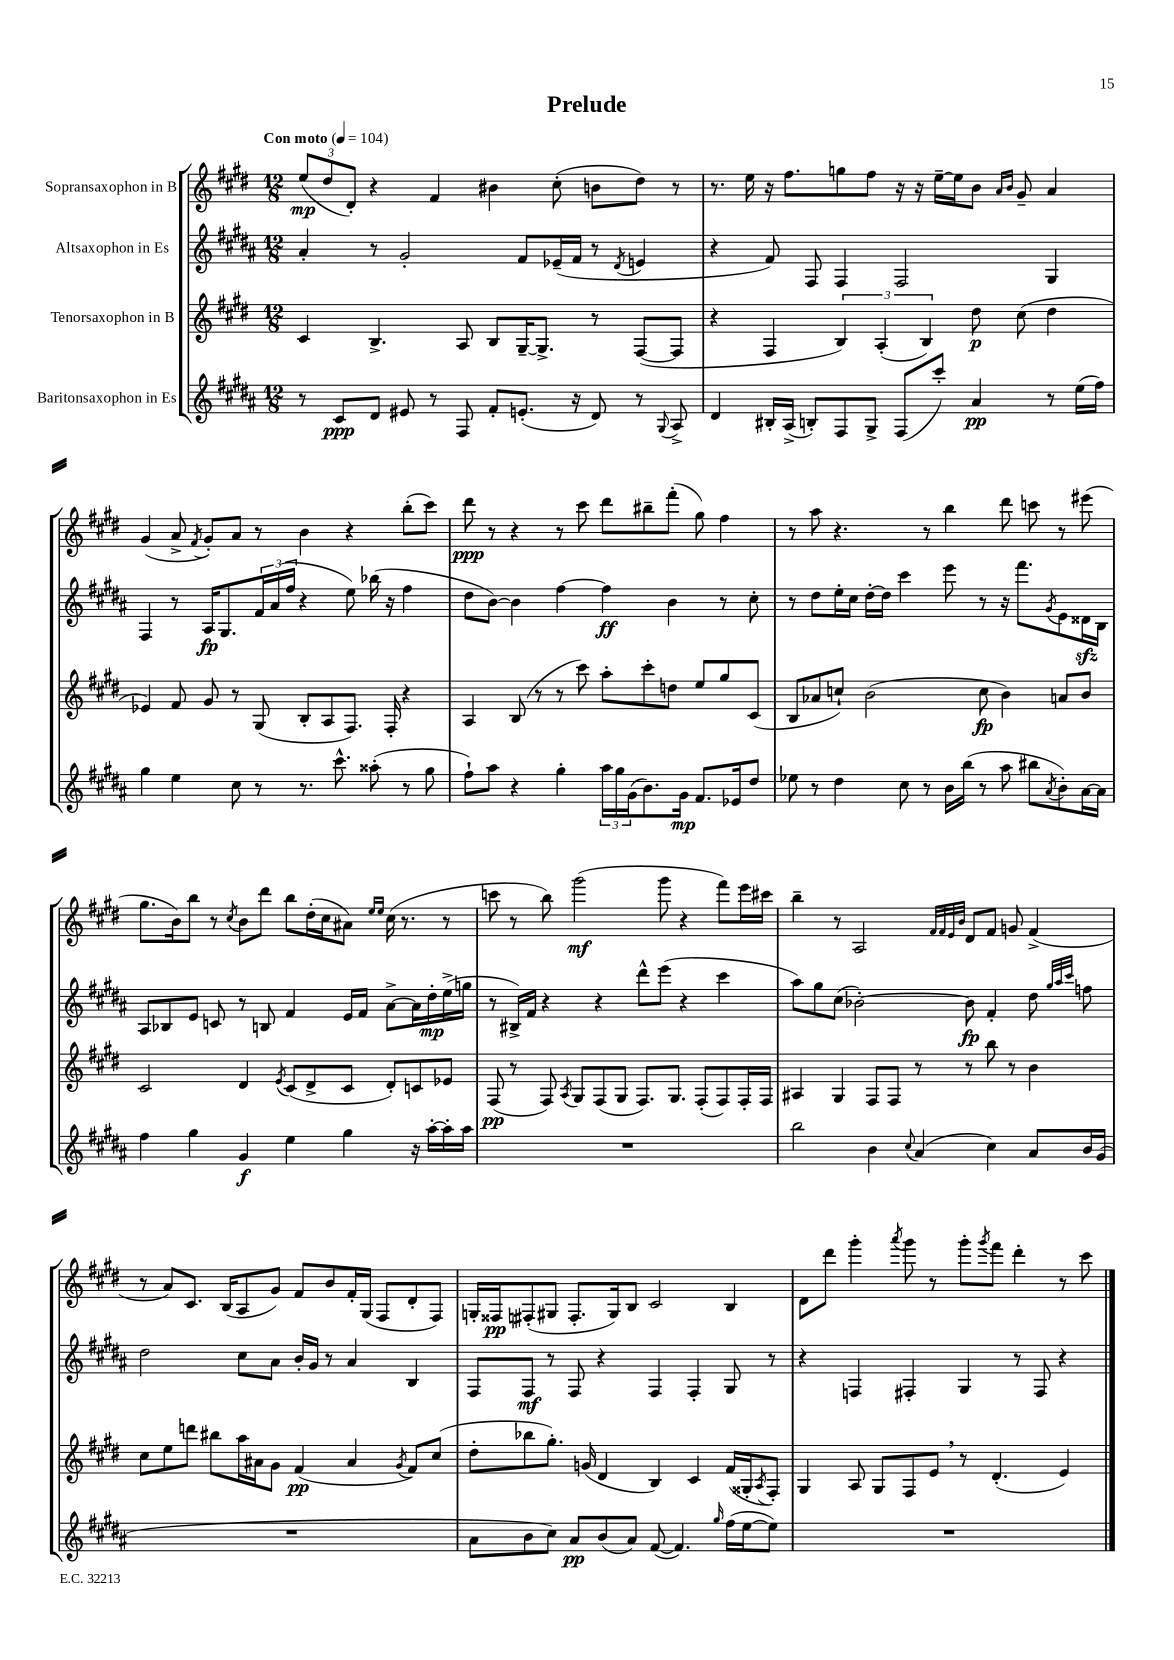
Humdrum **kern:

**kern	**kern	**kern	**kern
*staff4	*staff3	*staff2	*staff1
*clefG2	*clefG2	*clefG2	*clefG2
*k[f#c#g#d#a#]	*k[f#c#g#d#]	*k[f#c#g#d#a#]	*k[f#c#g#d#]
*M12/8	*M12/8	*M12/8	*M12/8
*MM104	*MM104	*MM104	*MM104
8r	4c#/	4a#'/	(12ee/L
.	.	.	12dd#/
8c#/L	.	.	.
.	.	.	12d#'/J)
8d#/J	4.B^/	8r	4r
8e#/	.	2g#'/	.
8r	.	.	4f#/
8F#/	8A/	.	.
8f#'/L	8B/L	.	4b#\
(8.e'/J	[16G#~/K	8f#/L	.
.	8.G#^/]J	.	.
.	.	(16e-~/L	(8cc#'\
16r	.	16f#/JJ	.
8d#/)	8r	8r	8b\L
.	.	8qd#/	.
8r	([8F#/L	4e/	8dd#\J)
8qqG#/	.	.	.
8A#^/	8F#/]J	.	8r
=	=	=	=
4d#/	4r	4r	8.r
.	.	.	16ee\
16B#'/LL	4F#/	8f#/)	16r
(16A#^/JJ	.	.	8.ff#\L
8B'/L)	.	8F#/	.
8F#/	6B/)	4F#/	8gg\
8G#^/J	.	.	8ff#\J
.	(6A'/	.	.
(8F#/L	.	2F#/	16r
.	.	.	16r
.	6B/)	.	.
8ccc#'/J)	.	.	[16ee~\LL
.	.	.	16ee\]J
4a#/	8dd#\	.	8b\J
.	.	.	16qqa/LL
.	.	.	16qqb/JJ
.	(8cc#\	.	8g#~/
8r	4dd#\	4G#/	4a/
(16ee\LL	.	.	.
16ff#\JJ)	.	.	.
=	=	=	=
4gg#\	4e-/)	4F#/	(4g#/
4ee\	8f#/	8r	8a^/
.	.	.	8qf#/
.	8g#/	16A#/LK	8g#'/L)
.	.	8.G#/	.
8cc#\	8r	.	8a/J
8r	(8G#/	24f#/L	8r
.	.	(24a#/	.
.	.	24ff#/JJ	.
8.r	8B'/L	4r	4b\
.	8A/	.	.
8.ccc#^^\	.	.	.
.	8.F#/J)	8ee\)	4r
(8aa##'\	.	(16bb-\	.
.	16F#'/	16r	.
8r	4r	4ff#\	(8bb'\L
8gg#\	.	.	8ccc#\J)
=	=	=	=
8ff#`\L)	4A/	8dd#\L	8ddd#\
8aa#\J	.	[8b\J)	8r
4r	(8B/	4b\]	4r
.	8r	.	.
4gg#'\	8r	[4ff#\	8r
.	8ccc#\)	.	8ccc#\
24aa#\LL	8aa'\L	4ff#\]	8ddd#\L
24gg#\	.	.	.
(24g#\J	.	.	.
8.b\)	8ccc#'\	.	8bb#~\
.	8dd\J	4b\	(8fff#'\J
16g#\Jk	.	.	.
8.f#/L	8ee/L	.	8gg#\)
.	8gg#/	8r	4ff#\
16e-/k	.	.	.
8dd#/J	(8c#/J	8cc#'\	.
=	=	=	=
8ee-\	8B/L	8r	8r
8r	8a-/	8dd#\L	8aa\
4dd#\	8cc`/J)	16ee'\L	4.r
.	.	16cc#\JJ	.
.	(2b\	[16dd#'\LL	.
.	.	16dd#\]JJ	.
8cc#\	.	4ccc#\	.
8r	.	.	8r
16b\LL	.	8eee\	4bb\
(16bb\JJ	.	.	.
8r	8cc\	8r	.
8aa#\	4b\)	16r	8ddd#\
.	.	8.fff#\L	.
8bb#\L	.	.	8ccc\
8qa#/	.	8qg#/	.
8b'\)	8a/L	8e\	8r
[16a#\L	8b/J	16d##\L	(8eee#\
16a#\]JJ	.	16B\JJ	.
=	=	=	=
4ff#\	2c#/	8A#/L	8.gg#\L
.	.	8B-/	.
.	.	.	16b\k)
4gg#\	.	8e/J	8bb\J
.	.	8c/	8r
.	.	.	8qcc#/
4g#/	4d#/	8r	8b\L
.	.	8B/	8ddd#\J
.	8qe/	.	.
4ee\	(8c#/L	4f#/	8bb\L
.	8d#^/	.	(16dd#'\L
.	.	.	16cc#\J
4gg#\	8c#/J	16e/LL	8a#\J)
.	.	16f#/JJ	.
.	.	.	16qqee/LL
.	.	.	16qqee/JJ
.	8d#'/L)	[8a#^\L	(16cc#\
.	.	.	8.r
16r	8c/	16a#\]L	.
[16aa#'\LL	.	16dd#'\	.
16aa#'\]	8e-/J	(16ee^\	8r
16aa#\JJ	.	16gg\JJ	.
=	=	=	=
1.r	(8F#/	8r	8ccc\
.	8r	16B#^/LL)	8r
.	.	16f#/JJ	.
.	8F#/)	4r	8bb\)
.	8qA/	.	.
.	8G#/L	.	(2ggg#\
.	(8F#/	4r	.
.	8G#/J	.	.
.	8.F#/L)	8ddd#^^\L	.
.	.	(8eee\J	8ggg#\
.	8.G#/J	.	.
.	.	4r	4r
.	(8F#'/L	.	.
.	8F#/)	4ccc#\	8fff#\L)
.	16F#'/L	.	16eee\L
.	16F#/JJ	.	16ccc#\JJ
=	=	=	=
2bb\	4A#/	8aa#\L)	4bb~\
.	.	8gg#\	.
.	4G#/	(8cc#\J	8r
.	.	[2b-'\)	2A/
4b\	8F#/L	.	.
.	8F#/J	.	.
8qqcc#/	.	.	.
(4a#/	8r	.	.
.	.	.	32qqf#/LLL
.	.	.	32qqf#/
.	.	.	32qqe/
.	.	.	32qqb/JJJ
.	8r	8b-\]	8d#/L
4cc#\)	8bb\	4f#'/	8f#/J
.	8r	.	8g/
8a#/L	4b\	8dd#\	(4f#^/
.	.	32qqgg#/LLL	.
.	.	32qqaa#/	.
.	.	32qqccc#/JJJ	.
16b/L	.	8ff\	.
(16g#/JJ	.	.	.
=	=	=	=
1.r	8cc#\L	2dd#\	8r
.	8ee\	.	8a/L)
.	8ddd\J	.	8.c#/J
.	8bb#\L	.	.
.	.	.	(16B/LK
.	16aa\L	8cc#\L	8A/
.	16a#\J	.	.
.	8g#\J	8a#\J	8g#/J)
.	(4f#/	16b'/LL	8f#/L
.	.	16g#/JJ	.
.	.	8r	8b/
.	4a#/	4a#/	16f#'/L
.	.	.	(16G#/JJ
.	.	.	8F#/L
.	8qg#/	.	.
.	8f#/L)	4B/	8d#'/
.	(8cc#/J	.	8F#/J)
=	=	=	=
8a#\L	8dd#'\L	8F#/L	16G'/LL
.	.	.	16F##/J
8b\	8bb-\	8F#/J	(8F#'/
8cc#\J)	8.gg#'\J)	8r	8G#/J
8a#/L	.	8F#/	8.F#'/L
.	(16g/	.	.
(8b/	4d#/	4r	.
.	.	.	16G#/k)
8a#/J)	.	.	8B/J
([8f#/	4B/)	4F#/	2c#/
4.f#/])	.	.	.
.	4c#/	4F#'/	.
16qqgg#/	.	.	.
(16ff#\LL	(16f#/LL	8G#/	4B/
[16ee\J	16G##'/J	.	.
.	8qA/	.	.
8ee\]J)	8F#'/J)	8r	.
=	=	=	=
1.r	4G#/	4r	8d#\L
.	.	.	8ddd#\J
.	8A/	4F/	4ggg#'\
.	8G#/L	.	.
.	.	.	8qaaa/
.	8F#/	4F#'/	8ggg#\
.	8e/J	.	8r
.	8r	4G#/	8ggg#'\L
.	.	.	8qggg#/
.	(4.d#'/	.	8fff#\J
.	.	8r	4ddd#'\
.	.	8F#/	.
.	4e/)	4r	8r
.	.	.	8ccc#\
==	==	==	==
*-	*-	*-	*-
